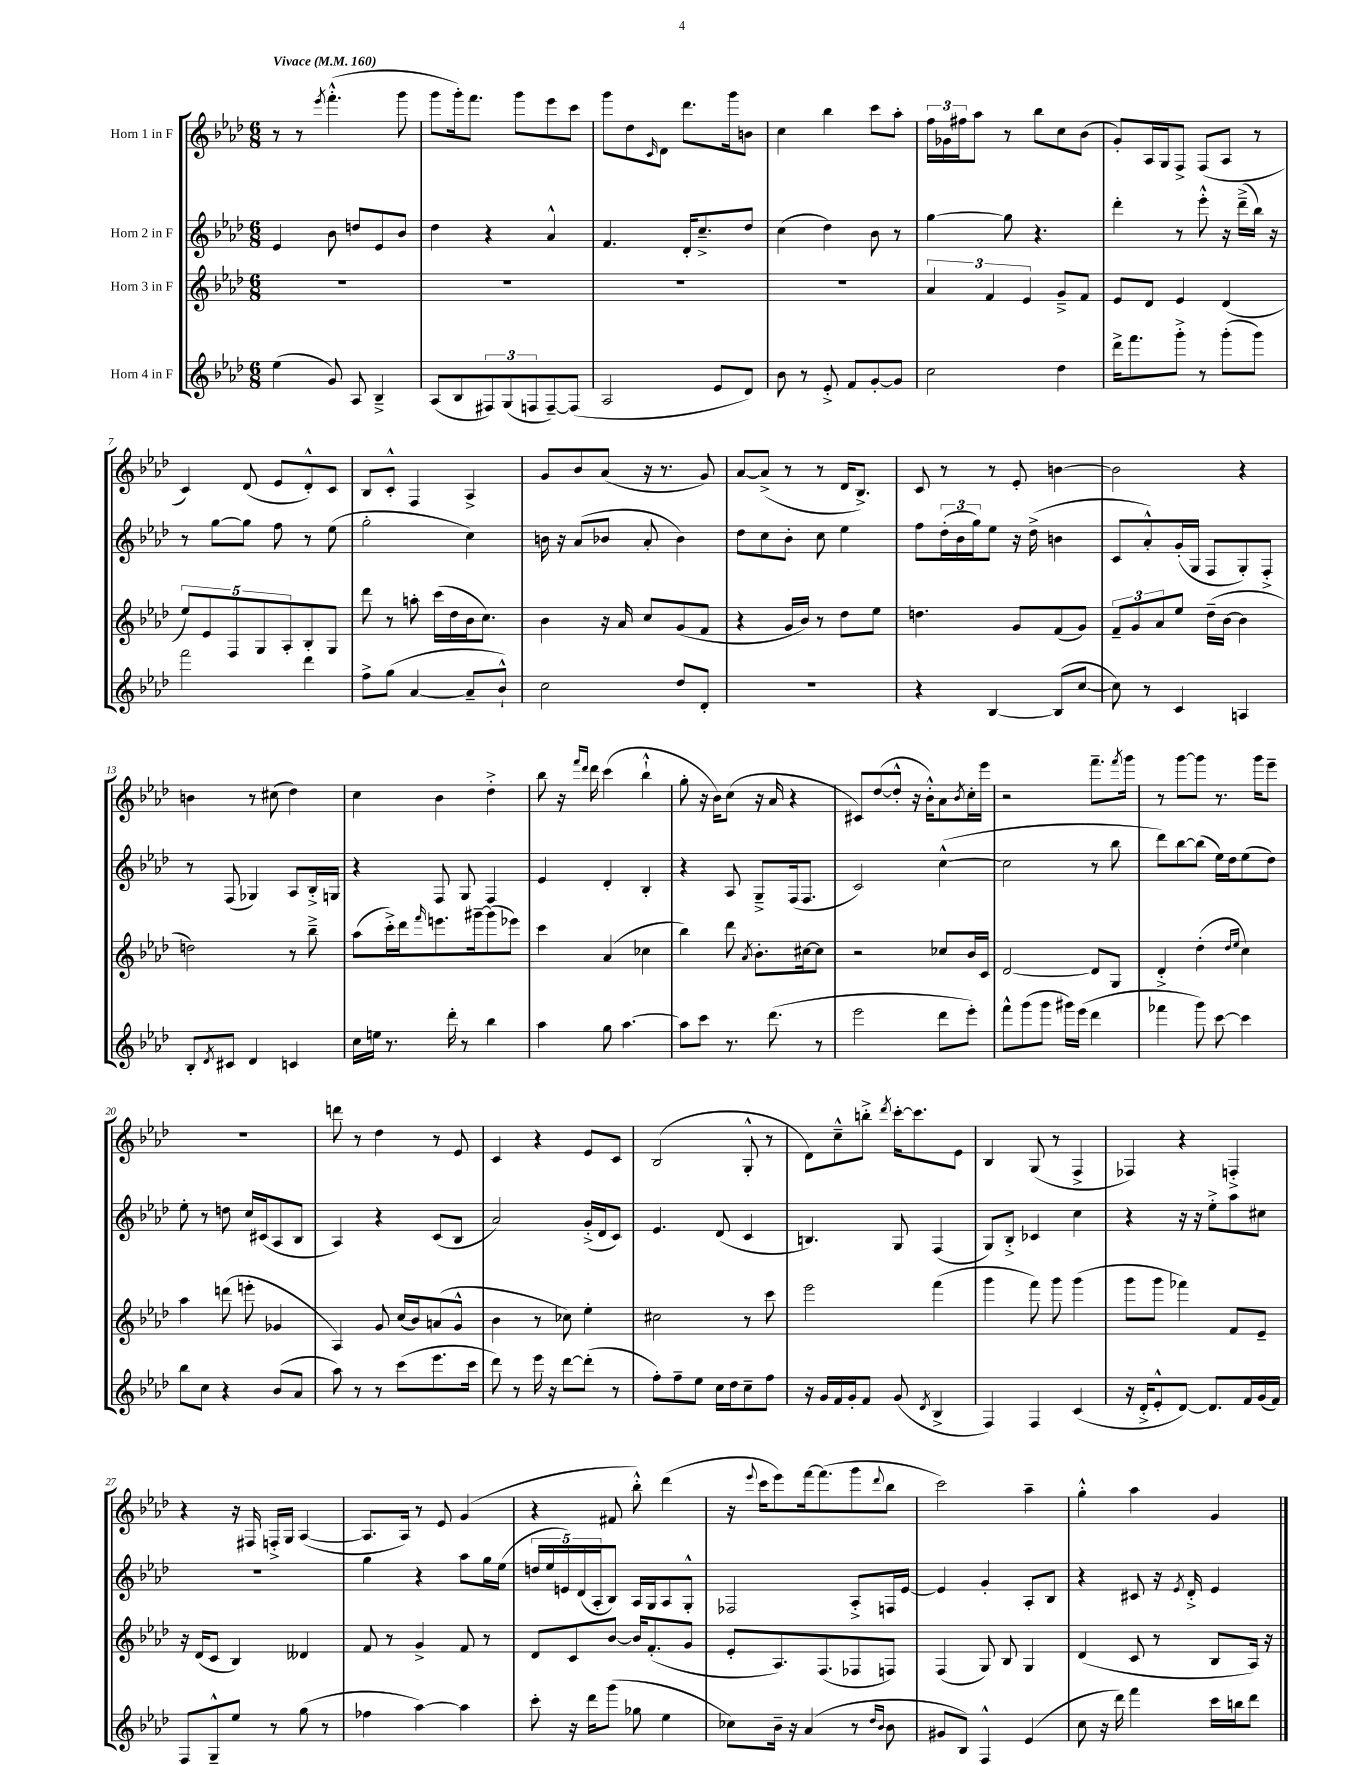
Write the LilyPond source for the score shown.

<<
\new StaffGroup <<
\new Staff = "s0" \with { instrumentName = "Horn 1 in F" } {
    \clef treble \key aes \major \numericTimeSignature \time 6/8 \tempo "Vivace" 4 = 160
    r8 r8 \acciaccatura { ees'''8 } f'''4.-.-^( g'''8 |
    g'''8 g'''16-.) f'''8. g'''8 ees'''8 c'''8 |
    g'''8 des''8 \grace { c'16 } des'8 des'''8. g'''16 b'8 |
    c''4 bes''4 c'''8 aes''8-. |
    \tuplet 3/2 { f''16 ges'16 fis''16 } aes''8 r8 bes''8 c''8 bes'8( |
    g'8-.) aes16 g16 f8-> f8( aes8 r8 |
    c'4) des'8( ees'8 des'8-.-^) c'8 |
    bes8 c'8-.-^ f4 aes4-> |
    g'8 bes'8 aes'8( r16 r8. g'8) |
    aes'8~ aes'8->( r8 r8 des'16 bes8.->) |
    c'8 r8 r8 ees'8-. b'4~ |
    b'2 r4 |
    b'4 r8 cis''8( des''4) |
    c''4 bes'4 des''4-.-> |
    bes''8 r16 \grace { f'''16 des'''16 } des'''16 c'''4( bes''4-!-^ |
    g''8-. r16 bes'16) c''8( r16 aes'16 r4 |
    cis'8) des''8~( des''8-.-^ r16 bes'16-.-^) aes'8 \acciaccatura { bes'8 } c''16-. ees'''16 |
    r2 f'''8.-- \acciaccatura { f'''8 } g'''16 |
    r8 g'''8~ g'''8 r8. g'''16 ees'''8-- |
    R2. |
    d'''8 r8 des''4 r8 ees'8 |
    c'4 r4 ees'8 c'8 |
    bes2( g8-.-^ r8 |
    des'8) c''8---^ b''8-.-> \acciaccatura { des'''8 } c'''16~-. c'''8. ees'8 |
    bes4 g8( r8 f4-> |
    fes4) r4 f4-.-> |
    r4 r16 fis16 f16-.-> g16 aes4~( |
    aes8. aes16) r8 ees'8 g'4( |
    r4 fis'8 bes''8-.-^) des'''4( |
    r16 \appoggiatura { ees'''8 } c'''16 ees'''8) f'''16~ f'''8.( g'''8 \appoggiatura { des'''8 } bes''8 |
    c'''2) aes''4-- |
    g''4-.-^ aes''4 g'4 \bar "|." |
}
\new Staff = "s1" \with { instrumentName = "Horn 2 in F" } {
    \clef treble \key aes \major \numericTimeSignature \time 6/8
    ees'4 bes'8 d''8 ees'8 bes'8 |
    des''4 r4 aes'4-^ |
    f'4. des'16-. c''8.---> des''8 |
    c''4( des''4) bes'8 r8 |
    g''4~ g''8 r4. |
    des'''4-. r8 ees'''8-.-^ r16 des'''16--->( bes''16) r16 |
    r8 g''8~ g''8 f''8 r8 ees''8( |
    g''2-. c''4) |
    b'16 r16 aes'8( bes'8 aes'8-. bes'4) |
    des''8 c''8 bes'8-. c''8 ees''4 |
    f''8 \tuplet 3/2 { des''16-.( bes'16 g''16) } ees''8 r16 des''16->( b'4 |
    c'8 aes'8-.-^) g'16-.( g16 f8 g8-.) f8-.-> |
    r8 f8( ges4) aes8 bes16-.-> g16 |
    r4 f8 g8 f4 |
    ees'4 des'4-. bes4-. |
    r4 aes8 g8---> f16( f8. |
    c'2) c''4~-^( |
    c''2 r8 bes''8 |
    des'''8) bes''8~ bes''8( ees''16) des''16 ees''8( des''8) |
    ees''8-. r8 d''8 c''16 cis'16( aes8 bes8 |
    aes4) r4 c'8( bes8 |
    aes'2) g'16-.->( des'16 c'8) |
    ees'4. des'8( c'4 |
    b4.) g8 f4( |
    g8) bes8-.-> ces'4 c''4 |
    r4 r16 r16 ees''8-.-> aes''8 cis''8 |
    R2. |
    g''4 r4 aes''8 g''16 ees''16( |
    \tuplet 5/4 { d''16 ees''16 e'16) des'16( aes16-. } bes8) aes16 g16 aes8 g8-.-^ |
    fes2 aes8-.-> f16 ees'16~ |
    ees'4 g'4-. aes8-. bes8 |
    r4 cis'8 r16 \acciaccatura { ees'8 } des'16-.-> ees'4 \bar "|." |
}
\new Staff = "s2" \with { instrumentName = "Horn 3 in F" } {
    \clef treble \key aes \major \numericTimeSignature \time 6/8
    R2. |
    R2. |
    R2. |
    R2. |
    \tuplet 3/2 { aes'4 f'4 ees'4 } g'8---> f'8 |
    ees'8 des'8 ees'4 des'4( |
    \tuplet 5/4 { ees''8) ees'8 f8 g8 aes8-. } bes8-. g8 |
    des'''8 r8 a''8-. c'''16( des''16 bes'16 c''8.) |
    bes'4 r16 aes'16 c''8 g'8( f'8 |
    r4 g'16 bes'16) r8 des''8 ees''8 |
    d''4. g'8 f'8( g'8) |
    \tuplet 3/2 { f'8-- g'8 aes'8 } ees''8 des''16--( bes'16~ bes'4 |
    d''2) r8 bes''8---> |
    aes''8( c'''16-.->) des'''16 \grace { f'''16 } e'''8. gis'''16~-- gis'''8( ees'''8) |
    c'''4 aes'4( ces''4 |
    bes''4) des'''8 \acciaccatura { aes'8 } bes'8.-. cis''16~ cis''8 |
    r2 ces''8 bes'16 c'16 |
    des'2~ des'8 g8 |
    des'4-.-> des''4-.( \grace { des''16 ees''16 } c''4) |
    aes''4 d'''8( e'''8-. ges'4 |
    aes4) g'8 c''16( bes'16) a'8( g'8-^ |
    bes'4 r8 ces''8) ees''4-. |
    cis''2 r8 c'''8 |
    ees'''2 f'''4( |
    g'''4 f'''8) g'''8 g'''4( |
    g'''8 g'''8 fes'''4) f'8 ees'8-- |
    r16 des'16( c'8 bes4) deses'4 |
    f'8 r8 g'4-> f'8 r8 |
    des'8 c'8 bes'8~ bes'16 f'8.-.( g'8 |
    ees'8-. aes8.) f8.( fes8 f8) |
    f4( g8) bes8 g4 |
    des'4( c'8 r8 bes8 aes16) r16 \bar "|." |
}
\new Staff = "s3" \with { instrumentName = "Horn 4 in F" } {
    \clef treble \key aes \major \numericTimeSignature \time 6/8
    ees''4( g'8) aes8 bes4---> |
    aes8( bes8 \tuplet 3/2 { fis8) g8( f8 } f8~--) f8( |
    aes2 ees'8 des'8) |
    bes'8 r8 ees'8-.-> f'8 g'8~-. g'8 |
    c''2 des''4 |
    des'''16-> f'''8. g'''8-.-> r8 g'''8-.( g'''8) |
    f'''2 des'''4 |
    f''8-> g''8( aes'4~ aes'8-- bes'8-!-^) |
    c''2 des''8 des'8-. |
    R2. |
    r4 bes4~ bes8( c''8~ |
    c''8) r8 c'4 a4 |
    bes8-. \acciaccatura { des'8 } cis'8 des'4 c'4 |
    c''16 e''16 r8. des'''16-. r8 bes''4 |
    aes''4 g''8 aes''4.~ |
    aes''8 c'''8 r8. des'''8.( r8 |
    ees'''2 des'''8 ees'''8-.) |
    f'''8-^ g'''8( g'''8 gis'''16) ees'''16( des'''4 |
    fes'''4 g'''8) c'''8~ c'''4 |
    bes''8 c''8 r4 bes'8( aes'8 |
    aes''8) r8 r8 c'''8( ees'''8. c'''16 |
    des'''8) r8 ees'''16 r16 des'''8~ des'''8-.( r8 |
    f''8-.) f''8-- ees''8 c''16 des''16 c''8-- f''8 |
    r16 g'16 f'16 g'16-. f'8 g'8( \acciaccatura { des'8 } bes4-> |
    f4) f4 c'4( |
    r16 des'16-.-> ees'8-.-^ des'8~) des'8. f'16 g'16( f'16) |
    f8 g8---^ ees''8 r8 g''8( r8 |
    fes''4 aes''4~) aes''4 |
    c'''8-. r16 des'''16 g'''8( ges''8 ees''4 |
    ces''8) bes'16-- r16 aes'4( r8 \grace { des''16 bes'16 } bes'8 |
    gis'8 bes8) f4-.-^ ees'4( |
    c''8 r16 des'''16) f'''4 c'''16 b''16 des'''8 \bar "|." |
}
>>
>>
